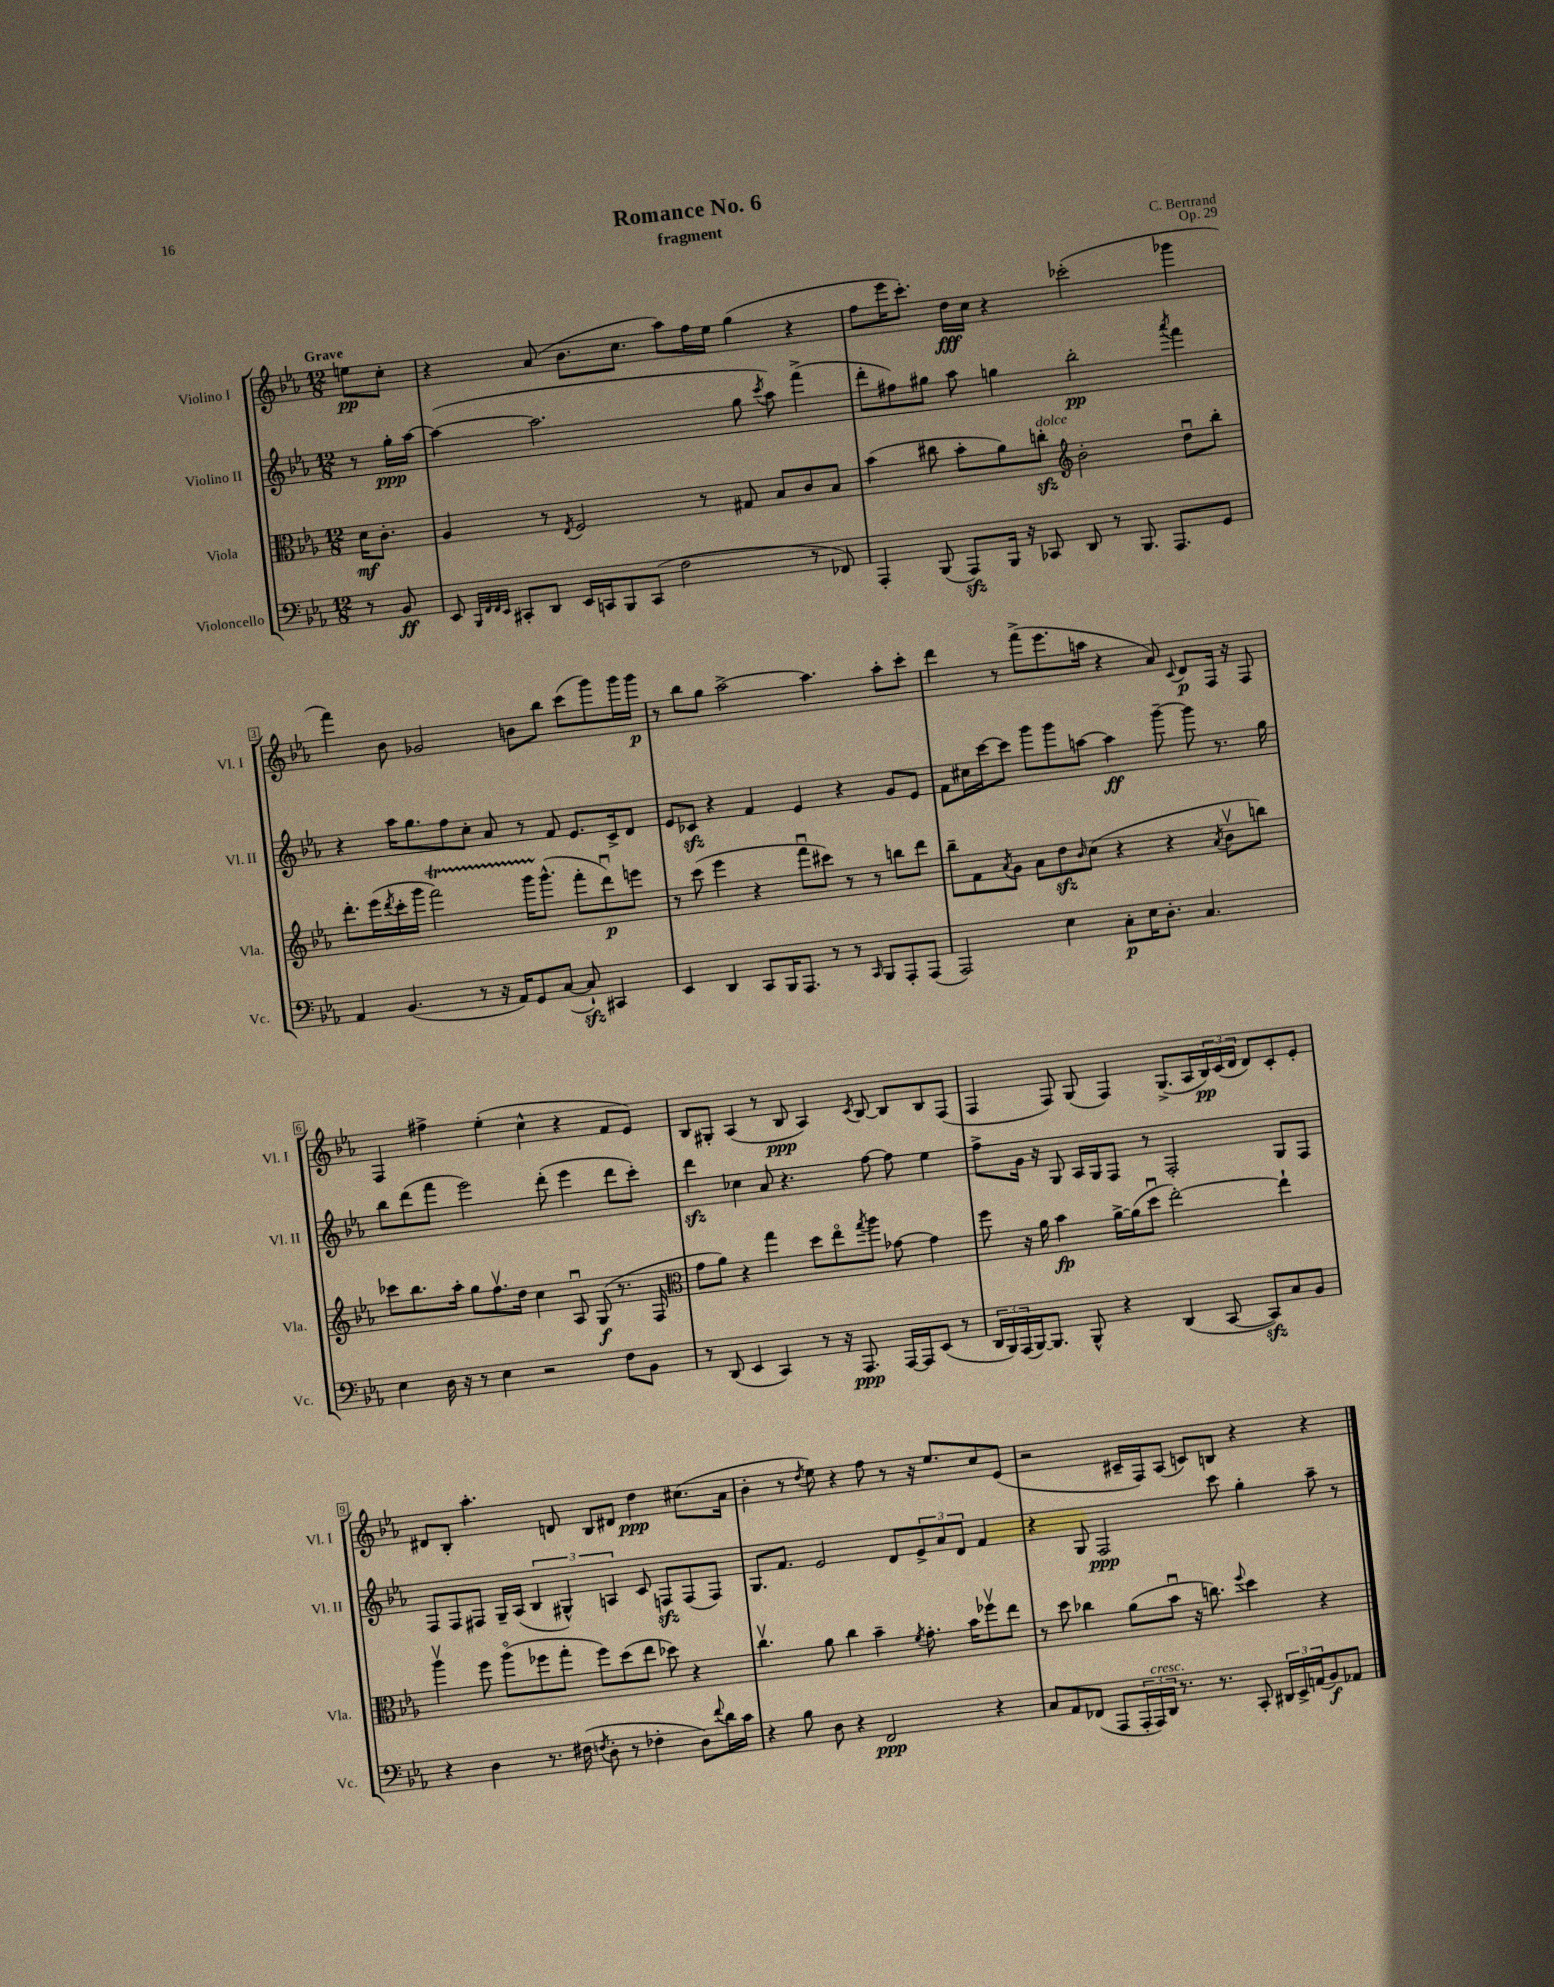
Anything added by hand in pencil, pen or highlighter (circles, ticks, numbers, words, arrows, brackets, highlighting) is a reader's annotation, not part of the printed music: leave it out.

**kern	**kern	**kern	**kern
*staff4	*staff3	*staff2	*staff1
*clefF4	*clefC3	*clefG2	*clefG2
*k[b-e-a-]	*k[b-e-a-]	*k[b-e-a-]	*k[b-e-a-]
*M12/8	*M12/8	*M12/8	*M12/8
8r	16d\LK	8r	8ee\L
.	8.c'\J	.	.
8BB-/	.	16gg'\LL	8cc'\J
.	.	[16aa-\JJ	.
=	=	=	=
8EE-/	4A-/	(4aa-\_	4r
32qqBBB-/LLL	.	.	.
32qqFF/	.	.	.
32qqFF/	.	.	.
32qqEE-/JJJ	.	.	.
8CC#'/L	.	.	.
8DD/J	8r	2.aa-\]	(8a-/
.	8qE-/	.	.
16EE-/LL	2F/	.	8.b-\L
16CC/J	.	.	.
8BBB-/	.	.	.
.	.	.	8.cc\J
(8CC/J	.	.	.
2F\	.	.	8aa-\L)
.	8r	.	16ff\L
.	.	.	16ee-\JJ
.	8G#/	8gg\	(4gg\
.	.	8qccc/	.
.	8B-/L	8aa-\)	.
8r	8c/	(4fff^\	4r
8FF-/)	8B-/J	.	.
=	=	=	=
4AAA-'/	(4b-\	8ddd'\L	8ff\L
.	.	8ff#\)	16eee-\K
.	.	.	8.ccc'\J)
(8BBB-/	8cc#\	8gg#\J	.
8AAA-/L)	8b-'\L	8aa-\	16dd\LL
.	.	.	16cc\JJ
16BBB-/Jk	8a-\)	4gg\	4r
16r	.	.	.
8CC-/	8cc'\J	.	.
*	*clefG2	*	*
8DD/	2b-'\	2bb-'\	(2ccc-'\
8r	.	.	.
8.BBB-/	.	.	.
8.AAA-/L	.	.	.
.	.	8qaaa-/	.
.	8ddu\L	4fff\	4ggg-\
8GG/J	8bb-'\J	.	.
=	=	=	=
4AA-/	8.ddd'\L	4r	4fff\)
.	(16eee-\L	.	.
.	8qddd/	.	.
(4.BB-/	16ccc'\	16aa-\LK	8b-\
.	16ggg\JJ	8.gg\	.
.	2fff\)	.	2g-/
.	.	8ff\	.
8r	.	8cc'\J	.
16r	.	8a-/	.
16AA-/LK)	.	.	.
8GG/	16ggg\LK	8r	8b\L
.	(8.ggg^^\J	.	.
([8C/J	.	8f/	8bb-\J
8C`/])	8fff'\L	8.e-/L	(8ccc\L
4CC#/	8dddu\)	.	8ggg\)
.	.	16c^/k	.
.	8eee\J	8d/J	16ggg\L
.	.	.	16ggg\JJ
=	=	=	=
4EE-/	8r	8e-/L	8r
.	(8ccc\	8c-/J	8bb-\L
4DD/	4eee-\	4r	8gg\J
.	.	.	[2aa-^\
8CC/L	4r	4f/	.
16BBB-/K	.	.	.
8.AAA-/J	.	.	.
.	8fffu\L	4e-/	.
8r	8ccc#\J)	.	4.aa-\]
8r	8r	4r	.
16qqCC/	.	.	.
8BBB-/L	8r	.	.
8AAA-'/	8bb\L	8g/L	8aa-'\L
(8AAA-/J	8ddd\J	8e-/J	8ccc'\J
=	=	=	=
2AAA-/)	8bb-~\L	8f\L	4ddd\
.	8f\	16cc#\L	.
.	.	[16ccc\J	.
.	8qa-/	.	.
.	8g\J	8ccc\]J	8r
.	8a-\L	8ggg\L	(8fff^\L
4E-\	8dd\	8ggg\	8.eee-\
.	16qqb-/	.	.
.	(8cc\J	[8aa\J	.
.	.	.	16aa\Jk
8C'\L	4r	4aa\]	4r
16E-\K	.	.	.
8.D'\J	.	.	.
.	4r	[8ggg~\	8a-/)
.	.	.	8qqc/
4.C/	.	8ggg\]	8d/L
.	8qa-/	.	.
.	8b-v\L	8.r	16F/Jk
.	.	.	16r
.	8bb\J)	.	8F/
.	.	16gg\	.
=	=	=	=
4E-\	8ccc-\L	8bb-\L	4F/
.	8.bb-\	(8ddd\	.
16D\	.	8fff\J	4ff#^\
16r	16aa-'\Jk	.	.
8r	8gg\L	2eee-\)	.
4E-\	8.ffv\	.	(4ee-'\
.	16dd\Jk	.	.
2r	4cc\	.	4cc^^\
.	.	(8ddd'\	.
.	8A-u/	4eee-\	4r
.	(8G/	.	.
8F\L	8.r	8ddd\L	8f/L
8BB-\J	.	8ccc'\J)	8e-/J)
.	16F/	.	.
=	=	=	=
*	*clefC3	*	*
8r	8g\L	4ddd\	8B-/L
(8DD/	8a-\J)	.	8G#'/J
4EE-/	4r	4cc-\	(4A-/
4CC/)	4gg\	8a-/	8r
.	.	4.r	8B-/
8r	8dd\L	.	4A-/)
16r	8ee-o\	.	.
8.AAA-/	.	.	.
.	8qgg/	.	8qc/
.	8aa-\J	[8ff\	[8B-/
[16AAA-/LL	[8g-\	8ff\]	8B-/]L
16AAA-/]J	.	.	.
(8EE-/J	4g-\]	4ee-\	8B-/
8r	.	.	(8F/J
=	=	=	=
24DD/LL	8ff\	8ff^\L	4F/
24BBB-/)	.	.	.
(24AAA-/	.	.	.
[16BBB-/J)	16r	16g\Jk	.
8.BBB-/]J	16a-\	16r	.
.	4b-\	8G/	8F/)
8BBB-^^/	.	16A-/LL	(8G/
.	.	16G/J	.
4r	[16a-^\LL	8F/J	4F/)
.	(16a-\]J	.	.
.	8ddu\J	8r	.
(4DD/	[2ee-'\)	2F'/	(8.G^/L
.	.	.	16A-/L
[8CC/	.	.	24B-/)
.	.	.	(24c/
.	.	.	24d/JJ
8CC/]L)	.	.	8d/L)
8C/	4ee-`\]	8G/L	8c'/
8BB-/J	.	8F/J	8e-'/J
=	=	=	=
4r	4aa-v\	8F/L	8d#/L
.	.	8F/	8B-'/J
4D\	8ff\	8F#/J	4.aa-'\
.	(8aa-o\L	16G~/LL	.
.	.	(16A-/JJ	.
8.r	8ff-\	6B-/	.
.	8gg'\J	.	8d/
.	.	6G#^^/)	.
(16F#\	.	.	.
8qF/	.	.	.
8D'\	8ff-\L)	.	8B-/L
.	.	6A/	.
8r	(8dd\	.	8d#/J
4F-'\	8ee-\J	8c/	4dd\
.	8dd-\)	8F/L	.
8D\L)	4r	(8F/	(8.cc#\L
8qqf/	.	.	.
16d\L	.	8F/J)	.
16c\JJ	.	.	16a-\Jk
=	=	=	=
4r	4.ccv\	8.G/L	4b-'\
.	.	8.f/J	.
8B-\	.	.	8r
.	.	.	8qdd/
8D\	8a-\	2e-/	8ee-\)
4r	4cc\	.	4r
2FF/	4b-~\	.	8ff\
.	.	8d/L	8r
.	8qf/	.	.
.	8.g'\	12e-^/	16r
.	.	.	8.ee-/L
.	.	12a-/	.
.	.	12d/J	.
.	16b-\LK	.	.
4r	8ff-v\	4f/	8cc/
.	8ee-\J	.	(8e-/J
=	=	=	=
8C/L	8r	4r	2r
8AA-/	8dd\	.	.
(8FF-/J	4cc-\	8G/	.
8AAA-/L	.	2F/	.
24AAA-'/L	(8a-\L	.	16c#~/LL
24AAA-/)	.	.	.
.	.	.	16F/J)
24DD/JJ	.	.	.
8.r	8b-u\J	.	(8A-/J
.	16r	.	8c/L)
8.r	8.cc\)	.	.
.	.	8ccc\	8B/J
.	8qqff/	.	.
8CC'/	4dd\	4gg'\	4r
24DD#/LL	.	.	.
24EE-^/	.	.	.
(24AA/J	.	.	.
8BB-/)	4r	8aa-~\	4r
8AA-/J	.	8r	.
==	==	==	==
*-	*-	*-	*-
